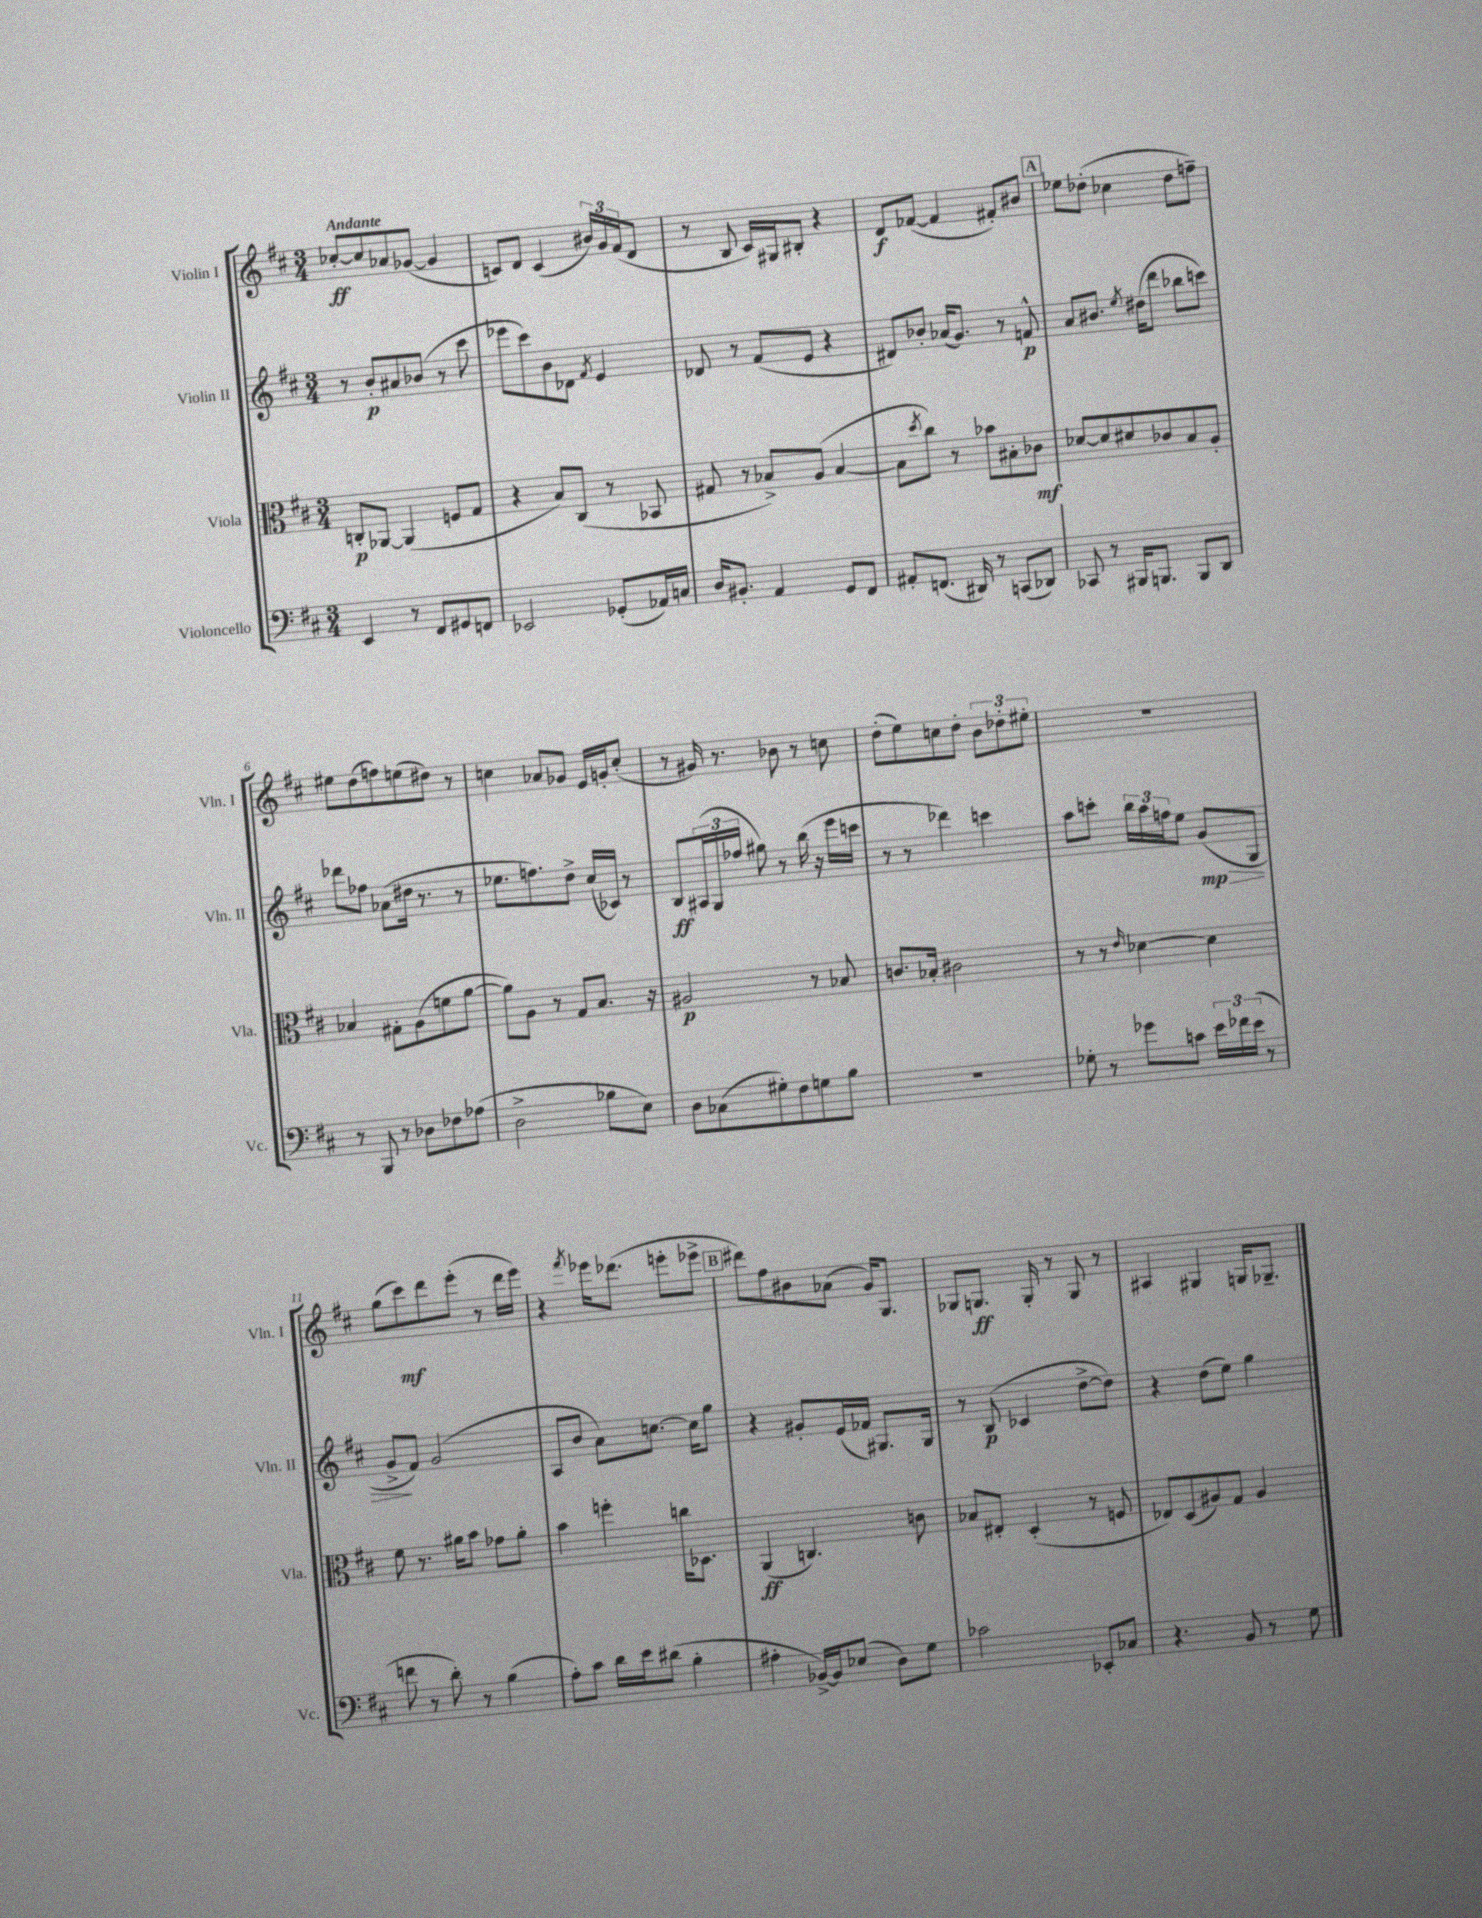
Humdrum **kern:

**kern	**kern	**dynam	**kern	**dynam	**kern	**dynam
*part4	*part3	*part3	*part2	*part2	*part1	*part1
*staff4	*staff3	*staff3	*staff2	*staff2	*staff1	*staff1
*I"Violoncello	*I"Viola	*	*I"Violin II	*	*I"Violin I	*
*I'Vc.	*I'Vla.	*	*I'Vln. II	*	*I'Vln. I	*
*clefF4	*clefC3	*	*clefG2	*	*clefG2	*
*k[f#c#]	*k[f#c#]	*	*k[f#c#]	*	*k[f#c#]	*
*M3/4	*M3/4	*	*M3/4	*	*M3/4	*
=1	=1	=1	=1	=1	=1	=1
!	!	!	!	!	!LO:TX:a:B:t=Andante	!
4EE/	8Cn'/L	p	8r	.	[8cc-X'/L	ff
.	[8AA-X/J	.	8b'/L	p	8cc-/]	.
8r	(4AA-/]	.	8a#X/	.	8a-X/	.
8FF#/L	.	.	(8b-X/J	.	([8g-X/J	.
8GG#X/	8Fn/L	.	8r	.	4g-/]	.
8FFn/J	8G/J	.	8ccc#\	.	.	.
=2	=2	=2	=2	=2	=2	=2
2EE-X/	4r	.	8eee-X\L	.	8cn/L)	.
.	.	.	8ccc#\)	.	8d/J	.
.	8B/L)	.	8b\	.	(4c/	.
.	(8C#/J	.	8d-X\J	.	.	.
.	.	.	8qf#/	.	.	.
(8GG-X'/L	8r	.	4e/	.	24b#X/LL)	.
.	.	.	.	.	24g/	.
.	.	.	.	.	(24f#/J	.
16AA-X/L)	8BB-X/	.	.	.	8d/J	.
16Cn/JJ	.	.	.	.	.	.
=3	=3	=3	=3	=3	=3	=3
16D/KL	8G#X/	.	8d-X/	.	8r	.
8.BB#X'/J	.	.	.	.	.	.
.	8r	.	8r	.	8B/	.
4AA/	8B-X^/L)	.	(8f#/L	.	16c#/LL)	.
.	.	.	.	.	16G#X/J	.
.	(8A/J	.	8e/J	.	8B#X'/J	.
8GG/L	[4B-/	.	4r	.	4r	.
8FF#/J	.	.	.	.	.	.
=4	=4	=4	=4	=4	=4	=4
8AA#X'/L	8B-\L]	.	8d#X/L)	.	8d/L	f
.	8qdd/	.	.	.	.	.
(8.FFn/J	8cc#\J)	.	8b-X'/J	.	([8f-X/J	.
.	8r	.	(16a-X/KL	.	4f-/]	.
16DD#X/)	.	.	8.g/J)	.	.	.
8r	8b-X\L	.	.	.	.	.
(8CCn/L	8B#X'\	.	8r	.	8f#X'/L)	.
8DD-X/J)	8c-X\J	mf	8fn^^/	p	8b#X/J	.
!!LO:REH:place=s1:t=A
=5	=5	=5	=5	=5	=5	=5
8CC-X/	[8d-X/L	.	8a/L	.	8ee-X\L	.
8r	8d-/]	.	8.b#X/J	.	(8dd-X'\J	.
16BBB#X/KL	8d#X/	.	.	.	4cc-X\	.
.	.	.	8qee/	.	.	.
8.BBBn/J	.	.	(16dd#X\KL	.	.	.
.	8c-X/	.	8ddd\J	.	.	.
8BBB/L	8B/	.	8bb-X\L	.	8dd-\L	.
8DD/J	8A'/J	.	8cccn\J)	.	8ffn~\J)	.
!!LO:LB:g=z
=6	=6	=6	=6	=6	=6	=6
8r	4B-X/	.	8ddd-X\L	.	8ee#X\L	.
8BBB/	.	.	8ff-X\J	.	(8dd\	.
8r	8G#X'\L	.	(8a-X\L	.	8ffn\)	.
8D-X\L	(8A\	.	16dd#X\Jk	.	(8een\	.
.	.	.	8.r	.	.	.
8F-X\	8fn\	.	.	.	8dd#X\J)	.
(8A-X\J	[8a\J	.	8r	.	8r	.
=7	=7	=7	=7	=7	=7	=7
2D^\	8a\L])	.	8.ee-X\L	.	4ccn\	.
.	8A\J	.	.	.	.	.
.	.	.	8.ffn\)	.	.	.
.	8r	.	.	.	8a-X/L	.
.	8G/L	.	8dd^\J	.	8g-X/J	.
8B-X\L	8.B/J	.	(16cc#/LL	.	16e/LL	.
.	.	.	16c-X/JJ)	.	16gn'/J	.
8E\J)	.	.	8r	.	(8cc'/J	.
.	16r	.	.	.	.	.
=8	=8	=8	=8	=8	=8	=8
8D\L	2A#X/	p	8B/L	ff	8r	.
(8C-X\	.	.	(24A#X/L	.	16g#X/)	.
.	.	.	24G/	.	.	.
.	.	.	.	.	8.r	.
.	.	.	24ff-X/JJ	.	.	.
8G#X'\)	.	.	8gg#X\)	.	.	.
8F#\	.	.	8r	.	8b-X\	.
8Gn\	8r	.	(16bb\	.	8r	.
.	.	.	16r	.	.	.
8B\J	8B-X/	.	16eee\LL	.	8ccn\	.
.	.	.	16cccn\JJ	.	.	.
=9	=9	=9	=9	=9	=9	=9
2.r	8.cn/L	.	8r	.	(8dd'\L	.
.	.	.	8r	.	8ee\)	.
.	16B-X'/Jk	.	.	.	.	.
.	2c#X\	.	4ddd-X\)	.	8ccn\	.
.	.	.	.	.	8dd'\J	.
.	.	.	4cccn\	.	12b\L	.
.	.	.	.	.	12dd-X'\	.
.	.	.	.	.	12ee#X'\J	.
=10	=10	=10	=10	=10	=10	=10
8G-X'\	8r	.	8aa\L	.	2.r	.
8r	8r	.	8cccn'\J	.	.	.
.	16qqe/	.	.	.	.	.
8g-X\L	[4d-X\	.	24bb\LL	.	.	.
.	.	.	24aa\	.	.	.
.	.	.	24ffn\J	.	.	.
8cn\J	.	.	8ee\J	.	.	.
!	!	!	!	!LO:HP:b	!	!
24e\LL	4d-\]	.	(8g/L	> mp	.	.
24f-X\	.	.	.	.	.	.
(24e\JJ	.	.	.	.	.	.
8r	.	.	8G/J	.	.	.
!!LO:LB:g=z
=11	=11	=11	=11	=11	=11	=11
8fn\	8f#\	.	8g^/L	.	(8gg\L	.
8r	8.r	.	8f#/J)	]	8ccc#\)	mf
8d'\)	.	.	(2g/	.	8ddd\	.
.	16a#X\KL	.	.	.	.	.
8r	8b\J	.	.	.	(8eee'\J	.
(4B\	8g-X\L	.	.	.	8r	.
.	8a#'\J	.	.	.	16ddd\LL	.
.	.	.	.	.	16eee\JJ)	.
=12	=12	=12	=12	=12	=12	=12
8A'\L)	4b\	.	8A/L	.	4r	.
8c#\J	.	.	8b/J	.	.	.
.	.	.	.	.	8qfff#/	.
16d\LL	4ffn'\	.	8a\L)	.	16eee-X\KL	.
16e\J	.	.	.	.	(8.ddd-X\J	.
(8d#X\J	.	.	[8.ccn\J	.	.	.
4B'\	16ccn\KL	.	.	.	8eeen'\L	.
.	8.D-X\J	.	16cc\KL]	.	.	.
.	.	.	8gg\J	.	8eee-X^\J	.
!!LO:REH:place=s1:t=B
=13	=13	=13	=13	=13	=13	=13
4A#X'\	(4AA/	ff	4r	.	8ddd#X\L)	.
.	.	.	.	.	8ff#\	.
[16BB-X^/LL)	4.Cn/)	.	8g#X'/L	.	8b#X\	.
16BB-/J]	.	.	.	.	.	.
(8E-X/J	.	.	(16e/L	.	(8a-X\J	.
.	.	.	16f-X/JJ)	.	.	.
8D\L)	.	.	8.G#X/L	.	16g/KL)	.
.	.	.	.	.	8.G/J	.
8G\J	8cn\	.	.	.	.	.
.	.	.	16G#/Jk	.	.	.
=14	=14	=14	=14	=14	=14	=14
2c-X\	8B-X/L	.	8r	.	8G-X/L	.
.	8E#X'/J	.	(8B/	p	8.Gn/J	ff
.	(4D'/	.	4c-X/	.	.	.
.	.	.	.	.	16G'/	.
.	.	.	.	.	8r	.
8EE-X'/L	8r	.	[8dd^\L	.	8G/	.
8C-X/J	8Fn/	.	8dd\J])	.	8r	.
=15	=15	=15	=15	=15	=15	=15
4.r	8E-X/L)	.	4r	.	4A#X/	.
.	(8D/	.	.	.	.	.
.	8A#X/)	.	(8dd\L	.	4G#X/	.
8BB/	8G/J	.	8ee\J)	.	.	.
8r	4A#/	.	4gg\	.	16Gn/KL	.
.	.	.	.	.	8.G-X~/J	.
8G\	.	.	.	.	.	.
==	==	==	==	==	==	==
*-	*-	*-	*-	*-	*-	*-
